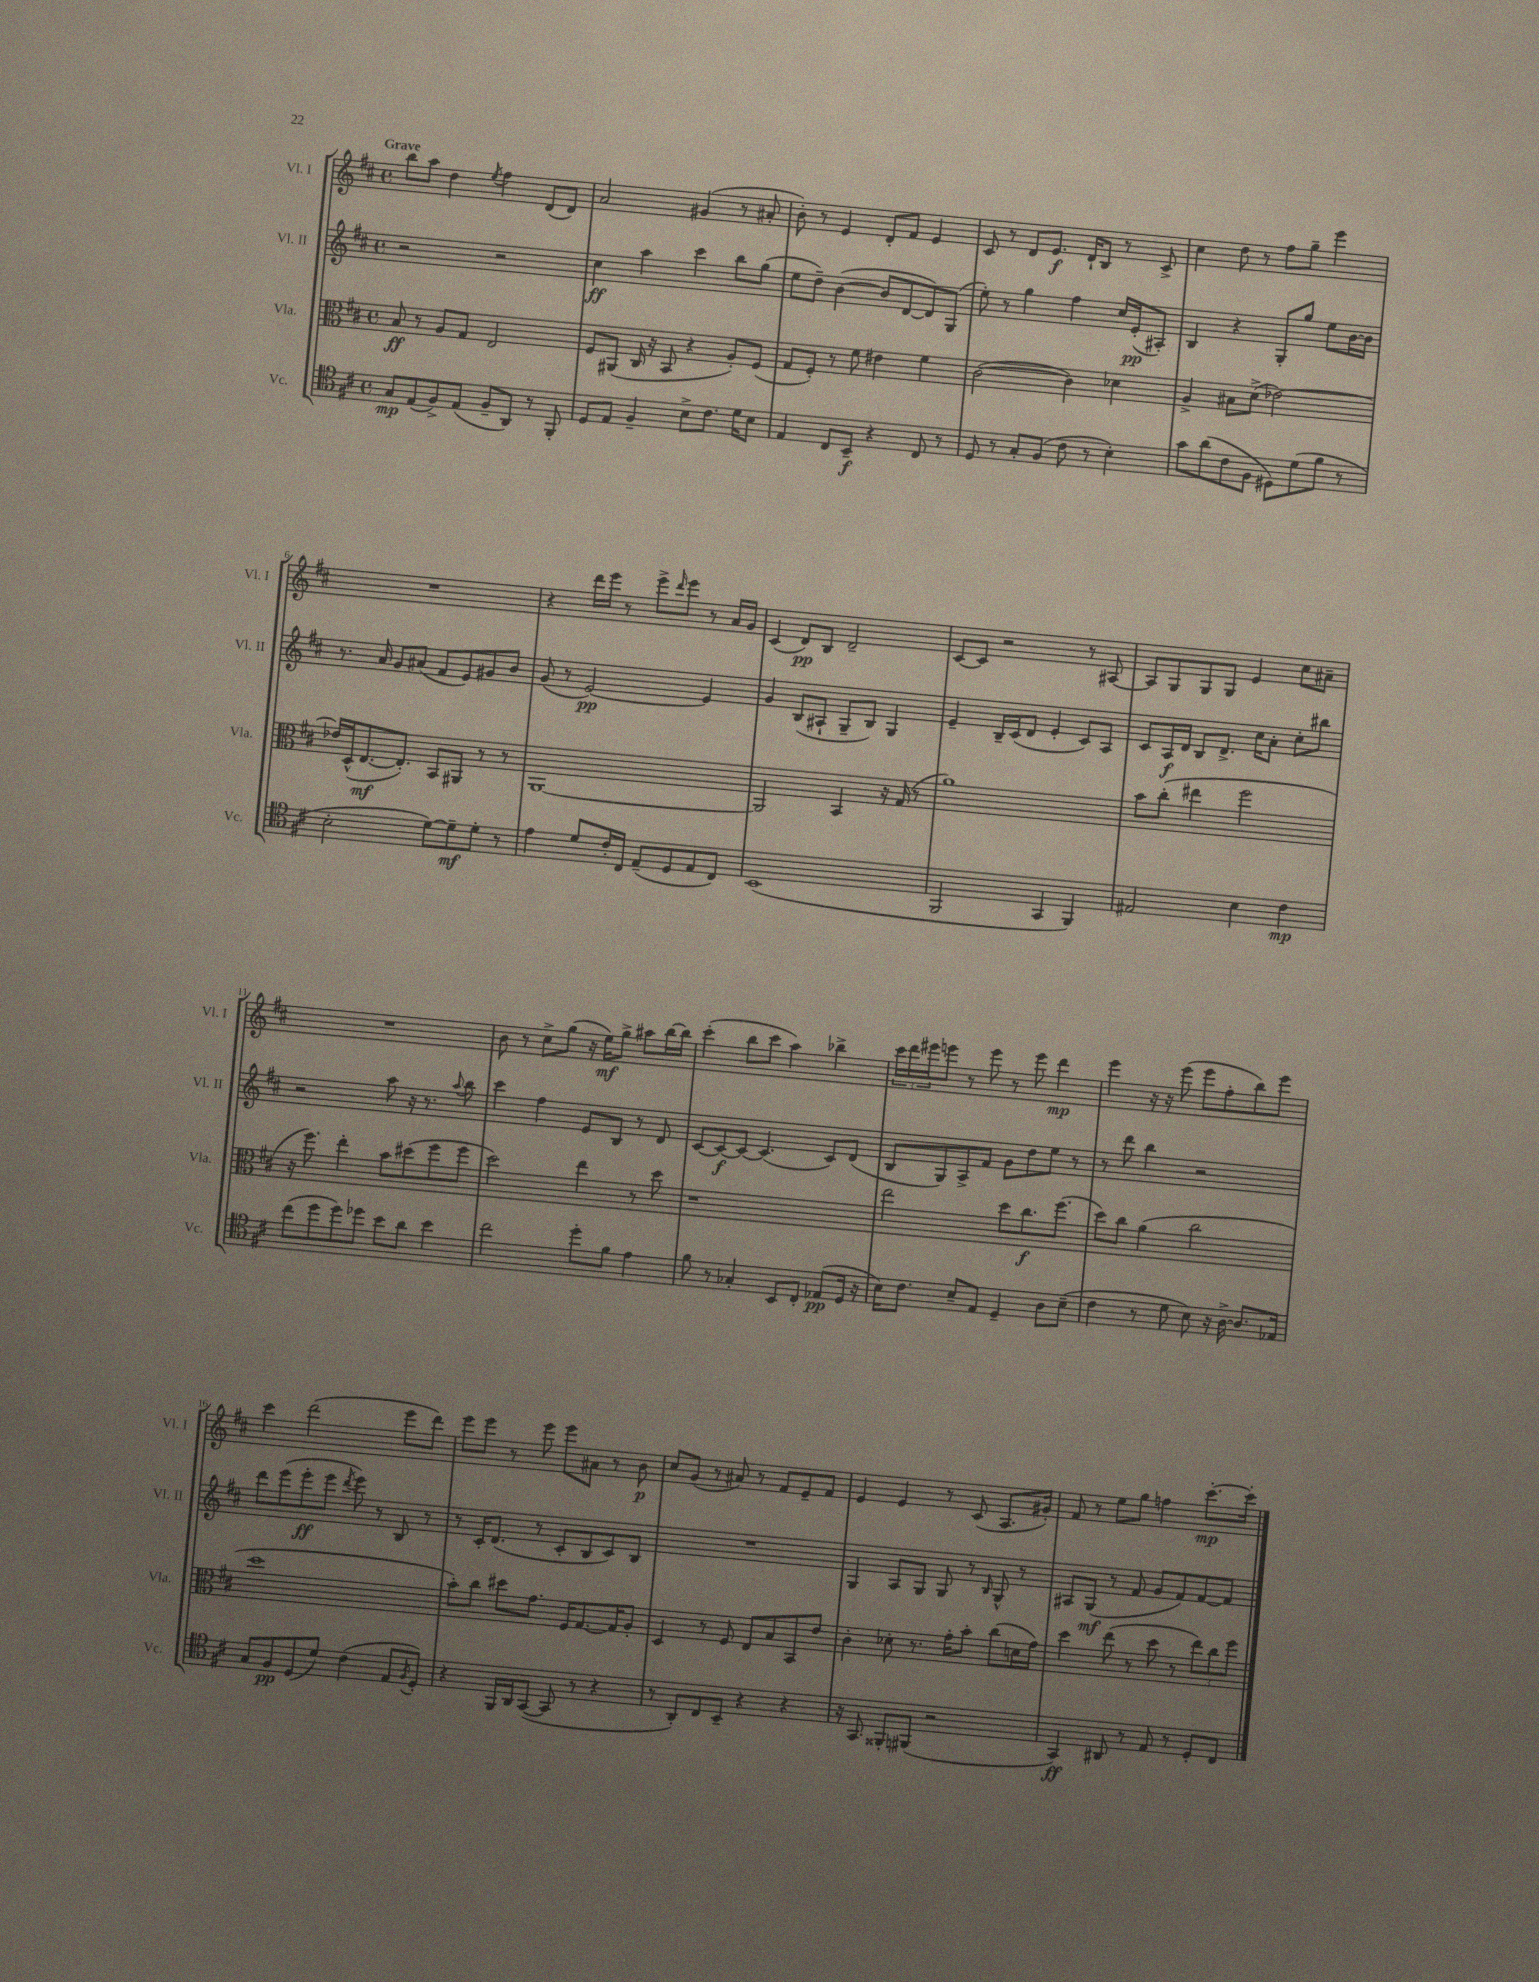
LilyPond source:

<<
\new StaffGroup <<
\new Staff = "s0" \with { instrumentName = "Vl. I" shortInstrumentName = "Vl. I" } {
    \clef treble \key d \major \defaultTimeSignature \time 4/4 \tempo "Grave"
    b''8 a''8 d''4 \acciaccatura { e''8 } fis''4 d'8( d'8) |
    a'2 gis'4( r8 ais'8-. |
    b'8-.) r8 e'4 d'8-. fis'8 e'4 |
    cis'8 r8 d'8 e'8.\f d'16-! b8 r8 cis'8-> |
    cis''4 d''8 r8 fis''8 g''8-- e'''4 |
    R1 |
    r4 d'''16 e'''16 r8 e'''8-> \grace { d'''16 } e'''8 r8 a'16 g'16 |
    cis'4( d'8\pp) b8 d'2-- |
    cis'8~ cis'8 r2 r8 ais8~ |
    ais8 g8 g8 g8 e'4 cis''8 ais'8-- |
    R1 |
    b'8 r8 cis''8-> g''8( r16 e''16\mf) g''8-> ais''8 b''16~ b''16 |
    cis'''4-.( b''8 cis'''8 a''4) bes''4-> |
    \tuplet 3/2 { cis'''16 d'''16 eis'''16 } e'''8 r8 e'''8 r8 e'''8 d'''4\mp |
    e'''4 r16 r16 e'''8( e'''8 fis''8-. b''8) e'''8 |
    cis'''4 d'''2( e'''8 d'''8) |
    e'''8 e'''8 r8 e'''8 e'''8 ais'8 r8 b'8\p |
    cis''8 g'8( r8 ais'8) r8 fis'8 e'8-- fis'8 |
    e'4 e'4 r8 cis'8( a8. gis'16-.) |
    fis'8 r8 e''8 g''8 f''4 cis'''8.~-.\mp cis'''16-. \bar "|." |
}
\new Staff = "s1" \with { instrumentName = "Vl. II" shortInstrumentName = "Vl. II" } {
    \clef treble \key d \major \defaultTimeSignature \time 4/4
    r2 r2 |
    cis''4\ff a''4 cis'''4 b''8 g''8( |
    e''8 d''8--) b'4~( b'8 d'8~ d'8) g8( |
    e''8-.) r8 g''4 fis''4 cis''16 e'16-.\pp( ais8-.) |
    b4 r4 g8-. g''8 e''8 b'16~ b'16 |
    r8. a'16 g'8 ais'8( fis'8 e'8) gis'8 b'8 |
    g'8( r8 e'2~\pp) e'4 |
    g'4 b8( ais8-! g8-- b8) g4 |
    e'4-- b16-- cis'16( d'8 e'4-. cis'8) a8 |
    cis'8 a16\f d'16 b8 d'8.-> cis''16 a'8-. cis''8-. bis''8 |
    r2 a''8 r16 r8. \appoggiatura { a''8 } b''8 |
    cis'''4 fis''4 e'8 b8 r8 d'8 |
    cis'8~ cis'8~\f cis'8~ cis'4.( cis'8) d'8( |
    b8 g8) a8-> fis'8 g'8 d''8 e''8 r8 |
    r8 d'''8 b''4 r2 |
    d'''8 e'''8( e'''8-.\ff e'''8 \acciaccatura { d'''8 } e'''8) r8 b8 r8 |
    r8 cis'16-. d'8.( r8 cis'8-. b8 cis'8) b8 |
    R1 |
    g4 a8 g8 g8 r8 \grace { b16 } g8-^ r8 |
    ais8 g8\mf( r8 fis'8 g'8 fis'8) fis'8~ fis'8 \bar "|." |
}
\new Staff = "s2" \with { instrumentName = "Vla." shortInstrumentName = "Vla." } {
    \clef alto \key d \major \defaultTimeSignature \time 4/4
    b8\ff r8 a8 g8 e2 |
    fis8 ais,8( cis16 r16 b,8 r4 a8-.) fis8( |
    g8 fis8-.) r8 fis'8 eis'4 fis'4 |
    cis'2~( cis'4) des'4 |
    a4-> bis8 d'8->( ees'2~) |
    ees'16 d16-^( e8.~\mf e8.-.) b,8 ais,8 r8 r8 |
    a,1~ |
    a,2 b,4 r16 g16( r8 |
    a'1) |
    b'8 cis''8-.( eis''4 fis''2 |
    r16 fis''8.) e''4-. b'8 dis''8( fis''8 fis''8 |
    d''2) e''4 r8 d''8 |
    r1 |
    e''2 d''8 cis''8.\f fis''8.( |
    d''8) cis''8 a'4( cis''2 |
    d''1 |
    b'8-.) cis''8 dis''8 g'8. fis16 g8.~ g16 a8-. |
    d4 r8 fis8 e8 b8 b,8 e'8 |
    cis'4-. des'8-. r8. g'16-. b'8-. cis''8( d'16 g'16) |
    d''4 e''8( r8 d''8 r8 \tuplet 3/2 { e''8) cis''8 fis''8 } \bar "|." |
}
\new Staff = "s3" \with { instrumentName = "Vc." shortInstrumentName = "Vc." } {
    \clef tenor \key d \major \defaultTimeSignature \time 4/4
    g8\mp e8( fis8->) e8( fis8-- a,8) r8 fis,8-. |
    d8 e8 fis4-- b8-> cis'8. d'16 b8 |
    e4 cis8 b,8--\f r4 cis8 r8 |
    d8 r8 g8-. fis8( cis'8 r8 b4-.) |
    g'8 a'8( cis'8 fis8 dis8) d'8( fis'8 r8 |
    b2-. d'8~) d'8--\mf d'8-. r8 |
    e'4 d'8 cis'16-. cis16 e8--( d8 e8 cis8) |
    b,1( |
    fis,2 g,4 fis,4) |
    eis2 b4 cis'4\mp |
    cis''8( d''8 d''8) des''8 b'8 a'8 b'4 |
    cis''2 d''8-. fis'8 e'4 |
    fis'8 r8 ges4-. b,8 cis8-. ees8\pp( d16 r16 |
    b16) cis'8. b8-- e8 d4-- a8 b8--( |
    cis'4 r8 d'8 b8) r16 a16~-> a8. ees16 |
    g8 fis8\pp d8( d'8) cis'4( e8 \acciaccatura { fis8 } d8-.) |
    r4 fis,16 a,16 g,8~( g,8 r8 r4 |
    r8 a,8-.) cis8 b,8-- r4 r4 |
    r16 g,8. fisis,8-. fis,8( r2 |
    g,4\ff) ais,8 r8 e8 r8 d8-. cis8 \bar "|." |
}
>>
>>
